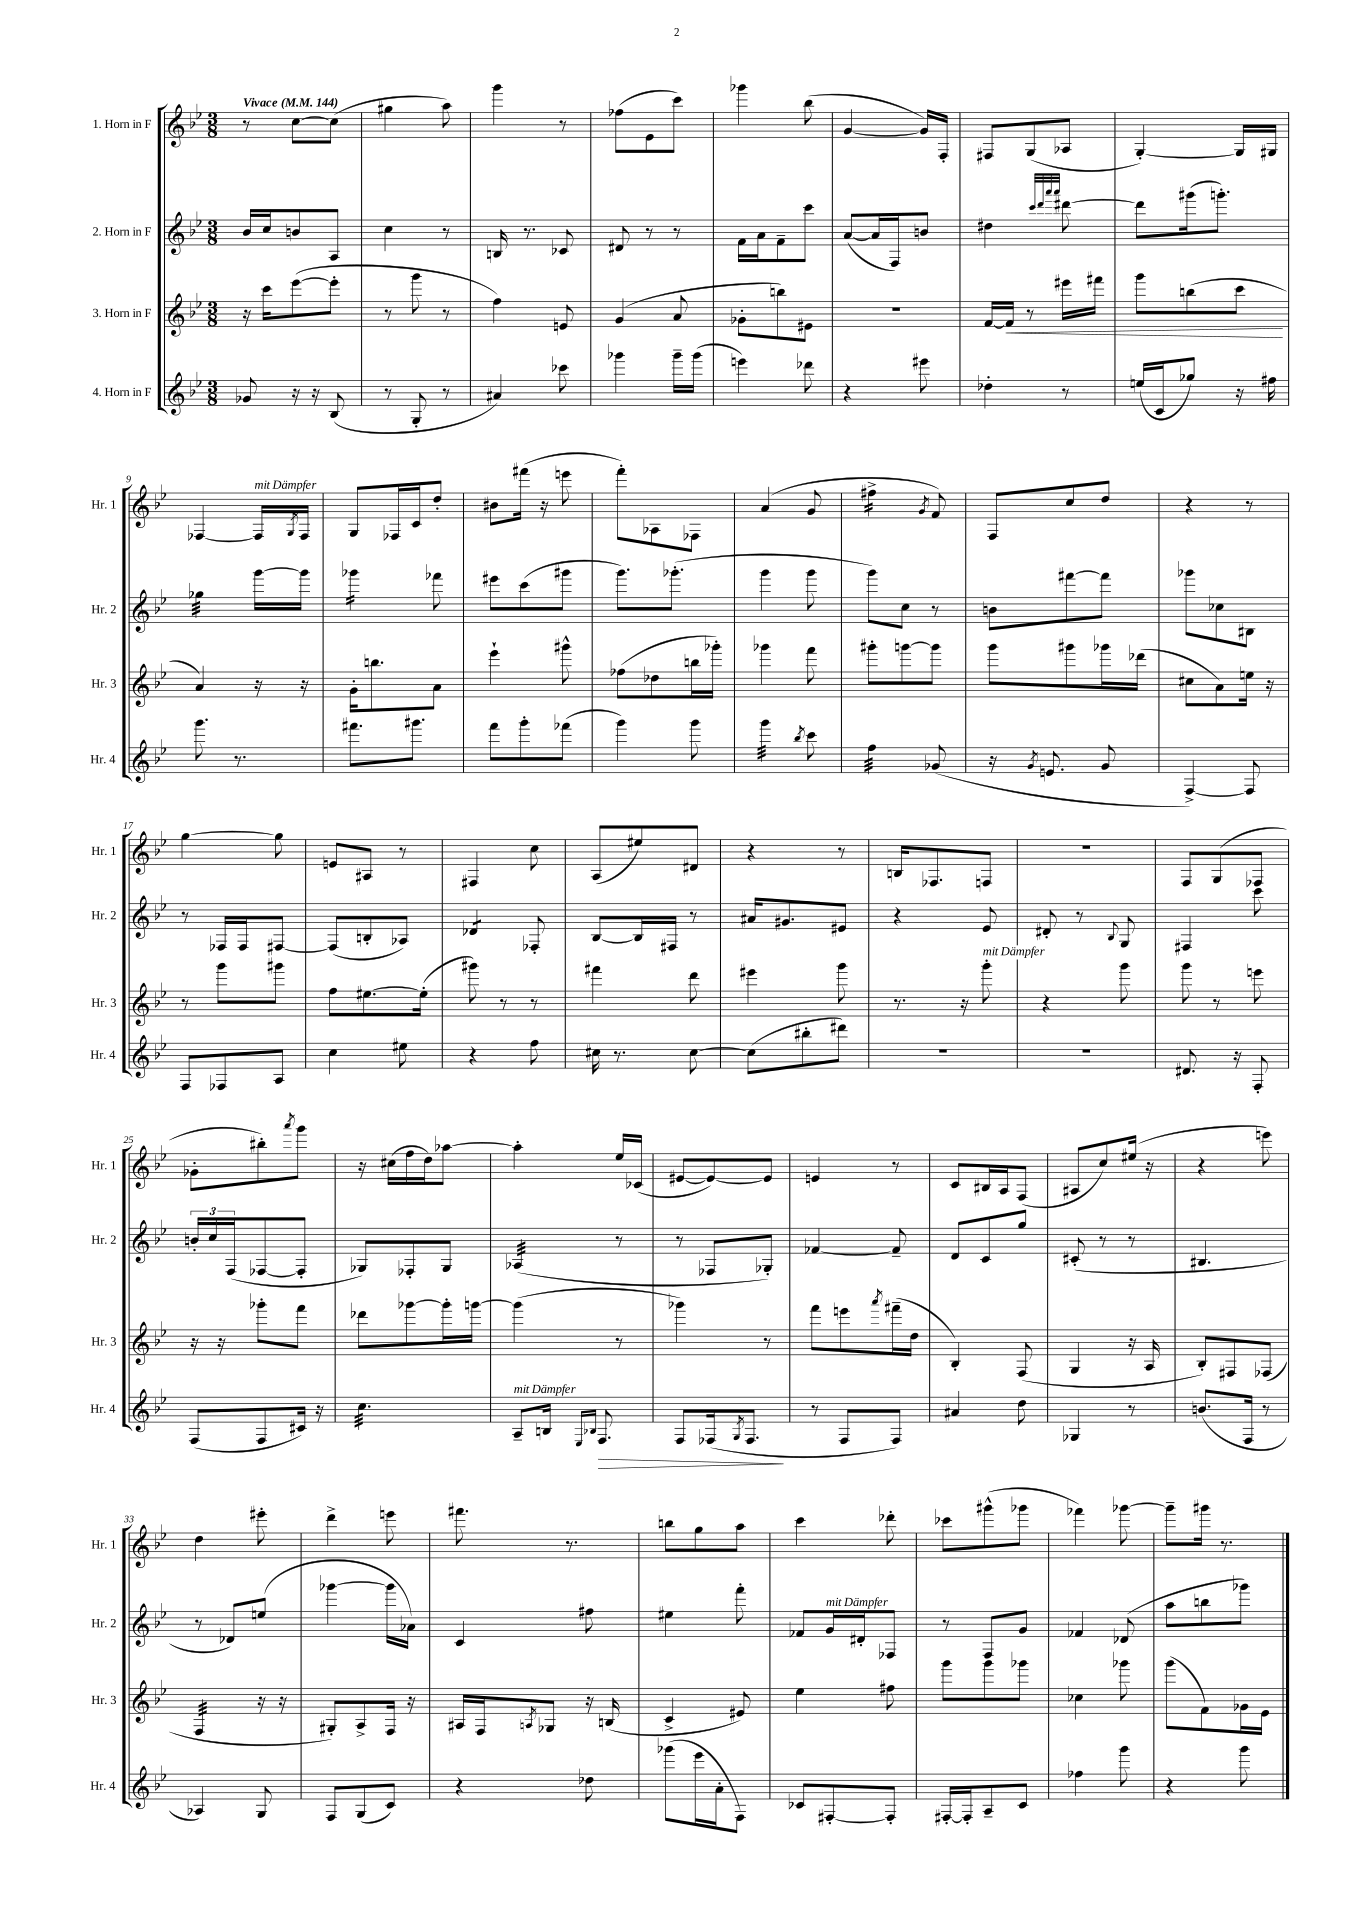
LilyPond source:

<<
\new StaffGroup <<
\new Staff = "s0" \with { instrumentName = "1. Horn in F" shortInstrumentName = "Hr. 1" } {
    \clef treble \key bes \major \numericTimeSignature \time 3/8 \tempo "Vivace" 4 = 144
    r8 c''8~ c''8( |
    gis''4 a''8) |
    g'''4 r8 |
    fes''8( ees'8 c'''8) |
    ges'''4 bes''8( |
    g'4~ g'16) f16-. |
    fis8 g8( aes8 |
    g4~-.) g16 gis16 |
    fes4~ fes16^\markup { \italic "mit Dämpfer" } \acciaccatura { g8 } fes16 |
    g8 fes16 c'16 d''8-. |
    bis'8 fis'''16( r16 e'''8 |
    f'''8-.) aes8 fes8 |
    a'4( g'8 |
    fis''4:16-> \acciaccatura { g'8 } f'8) |
    f8 c''8 d''8 |
    r4 r8 |
    g''4~ g''8 |
    e'8 ais8 r8 |
    fis4 c''8 |
    a8( eis''8) dis'8 |
    r4 r8 |
    b16 fes8. f8 |
    R4. |
    f8 g8( fes8 |
    ges'8-. bis''8-.) \acciaccatura { a'''8 } g'''8 |
    r16 cis''16( f''16 d''16) aes''8~ |
    aes''4-. ees''16 ces'16( |
    eis'8~ eis'8~) eis'8 |
    e'4 r8 |
    c'8 bis16 a16 f8( |
    ais8 c''8) eis''16( r16 |
    r4 e'''8) |
    d''4 eis'''8-. |
    d'''4-> e'''8 |
    fis'''8. r8. |
    b''8 g''8 a''8 |
    c'''4 des'''8-. |
    ces'''8 gis'''8-^( ges'''8 |
    fes'''4) ges'''8~ |
    ges'''8-- gis'''16 r8. \bar "|." |
}
\new Staff = "s1" \with { instrumentName = "2. Horn in F" shortInstrumentName = "Hr. 2" } {
    \clef treble \key bes \major \numericTimeSignature \time 3/8
    bes'16 c''16 b'8 a8 |
    c''4 r8 |
    b16 r8. ces'8 |
    dis'8 r8 r8 |
    f'16 a'16 f'8-- c'''8 |
    a'8~( a'16 f16) b'8 |
    dis''4 \grace { c'''32 d'''32 a'''32 a'''32 } dis'''8~ |
    dis'''8 gis'''16( g'''8.-.) |
    ges''4:32 g'''16~ g'''16 |
    ges'''4:16 fes'''8 |
    eis'''8 c'''8( gis'''8 |
    g'''8.) ges'''8.-.( |
    g'''4 g'''8 |
    g'''8) c''8 r8 |
    b'8 fis'''8~ fis'''8 |
    ges'''8 ces''8 bis8 |
    r8 fes16 fes16 fis8~ |
    fis8( b8-. aes8) |
    des'4:8 fes8-. |
    bes8~ bes16 fis16 r8 |
    ais'16 gis'8. eis'8 |
    r4 ees'8 |
    dis'8-. r8 \appoggiatura { bes8 } g8 |
    fis4 c'''8 |
    \tuplet 3/2 { b'16-. c''16 f16( } fes8~ fes8-. |
    ges8) fes8-. ges8 |
    aes4:32( r8 |
    r8 fes8 ges8-.) |
    fes'4~ fes'8-- |
    d'8 c'8 g''8 |
    cis'8-.( r8 r8 |
    bis4. |
    r8 des'8) e''8( |
    ges'''4~ ges'''16 aes'16) |
    c'4 fis''8 |
    eis''4 f'''8-. |
    fes'8 g'16^\markup { \italic "mit Dämpfer" } dis'16-. fes8 |
    r8 f8 g'8 |
    fes'4 des'8( |
    a''8 b''8 ges'''8) \bar "|." |
}
\new Staff = "s2" \with { instrumentName = "3. Horn in F" shortInstrumentName = "Hr. 3" } {
    \clef treble \key bes \major \numericTimeSignature \time 3/8
    r16 c'''16 ees'''8~( ees'''8-. |
    r8 g'''8 r8 |
    f''4) e'8 |
    g'4( a'8 |
    ges'8-. b''8) eis'8 |
    r4. |
    f'16~ f'16\< r8 eis'''16 fis'''16 |
    g'''8 b''8( c'''8\! |
    a'4) r16 r16 |
    g'16-. b''8. a'8 |
    ees'''4-! gis'''8-^ |
    fes''8( des''8 b''16 ges'''16-.) |
    ges'''4 f'''8 |
    gis'''8-. g'''8~ g'''8 |
    g'''8 gis'''8 ges'''16 des'''16( |
    cis''8 a'8) e''16 r16 |
    r8 g'''8 gis'''8 |
    f''8 eis''8.~ eis''16-.( |
    gis'''8) r8 r8 |
    fis'''4 d'''8 |
    eis'''4 g'''8 |
    r8. r16 g'''8-.^\markup { \italic "mit Dämpfer" } |
    r4 g'''8 |
    g'''8 r8 e'''8 |
    r16 r16 ges'''8-. f'''8 |
    des'''8 ges'''8~ ges'''16-. g'''16~ |
    g'''4( r8 |
    ges'''4) r8 |
    f'''8 e'''8 \acciaccatura { a'''8 } fis'''16--( d''16 |
    bes4-.) f8( |
    g4 r16 a16 |
    bes8-.) fis8 fes8( |
    f4:32 r16 r16 |
    gis8-.) a8-> f16 r16 |
    ais16 f16 \acciaccatura { a8 } ges8 r16 b16( |
    c'4-> eis'8) |
    ees''4 fis''8 |
    g'''8 g'''8 ges'''8 |
    ces''4 ges'''8 |
    g'''8( f'8) ges'16 ees'16 \bar "|." |
}
\new Staff = "s3" \with { instrumentName = "4. Horn in F" shortInstrumentName = "Hr. 4" } {
    \clef treble \key bes \major \numericTimeSignature \time 3/8
    ges'8 r16 r16 bes8( |
    r8 g8-. r8 |
    ais'4) ces'''8 |
    ges'''4 ges'''16-- ges'''16( |
    e'''4) des'''8 |
    r4 eis'''8 |
    des''4-. r8 |
    e''16( c'16 ges''8) r16 fis''16 |
    g'''8. r8. |
    fis'''8. gis'''8. |
    f'''8 g'''8-. fes'''8( |
    g'''4) g'''8 |
    g'''4:32 \acciaccatura { bes''8 } c'''8 |
    f''4:32 ges'8( |
    r16 \acciaccatura { g'8 } e'8. g'8 |
    f4~->) f8 |
    f8 fes8 a8 |
    c''4 eis''8 |
    r4 f''8 |
    cis''16 r8. cis''8~ |
    cis''8( bis''8-. dis'''8) |
    R4. |
    R4. |
    dis'8. r16 f8-. |
    f8( f8 cis'16) r16 |
    c''4.:32 |
    a8--^\markup { \italic "mit Dämpfer" } b16 \grace { ees16 bes16 } f8.\> |
    f8 fes16( \acciaccatura { g8 } fes8.\! |
    r8 f8 f8) |
    ais'4 d''8 |
    ges4 r8 |
    b'8.( f16 r8 |
    aes4) g8 |
    f8 g8( c'8) |
    r4 des''8 |
    ges'''8( ees'''16 a'16-. f8) |
    ces'8 fis8~-. fis8-. |
    fis16~-. fis16-. a8-- c'8 |
    fes''4 g'''8 |
    r4 g'''8 \bar "|." |
}
>>
>>
